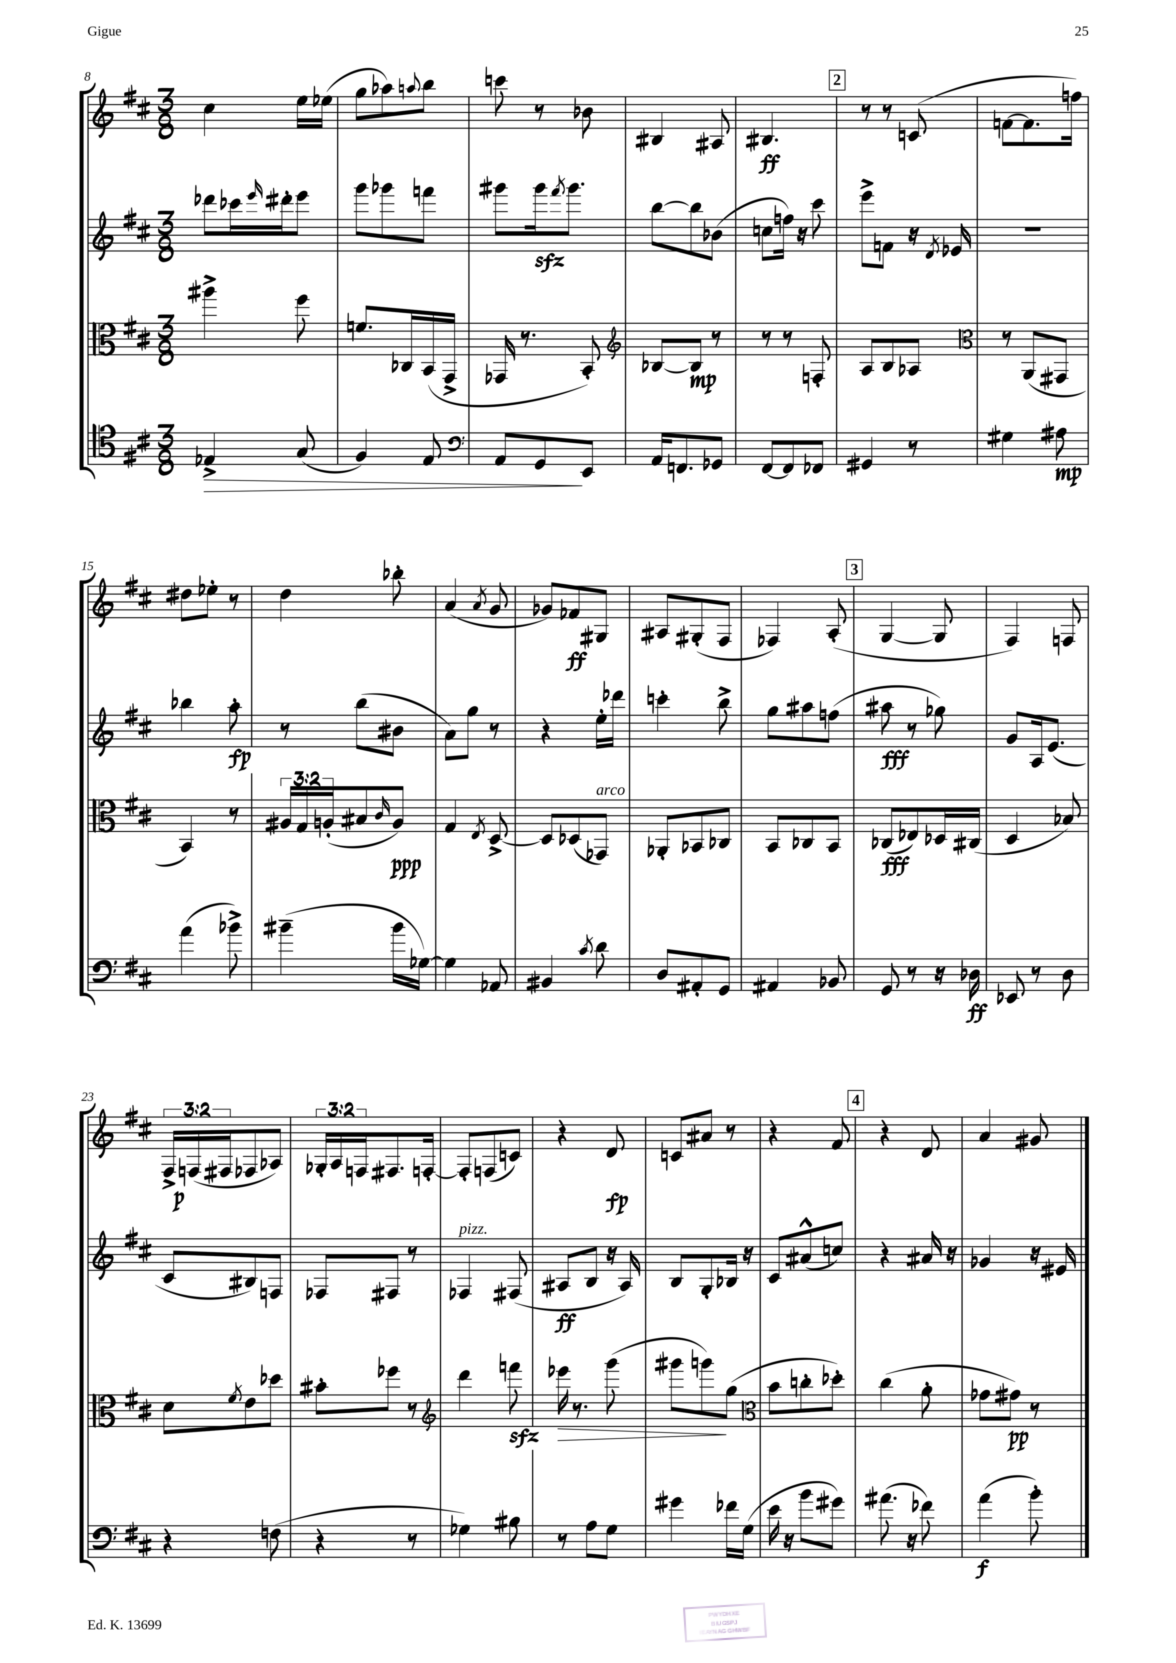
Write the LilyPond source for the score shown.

<<
\new StaffGroup <<
\new Staff = "s0" {
    \clef treble \key d \major \numericTimeSignature \time 3/8 \override Staff.TupletNumber.text = #tuplet-number::calc-fraction-text
    cis''4 e''16 ees''16( |
    g''8 aes''8) \appoggiatura { a''8 } b''8 |
    c'''8 r8 bes'8 |
    bis4 ais8 |
    bis4.\ff |
    \mark \markup { \box "2" } r8 r8 c'8( |
    f'8~ f'8. f''16) |
    dis''8 ees''8-. r8 |
    d''4 bes''8-. |
    a'4( \acciaccatura { a'8 } g'8 |
    ges'8) fes'8\ff gis8 |
    ais8 gis8-.( fis8 |
    fes4) a8-.( |
    \mark \markup { \box "3" } g4~ g8 |
    fis4) f8 |
    \tuplet 3/2 { fis16-> f16\p( fis16 } fes8 aes8) |
    \tuplet 3/2 { ges16-. a16 f16 } fis8. f16~-. |
    f8-. f8( c'8) |
    r4 d'8\fp |
    c'8 ais'8 r8 |
    r4 fis'8 |
    \mark \markup { \box "4" } r4 d'8 |
    a'4 gis'8 \bar "|." |
}
\new Staff = "s1" {
    \clef treble \key d \major \numericTimeSignature \time 3/8
    des'''8 ces'''16 \grace { e'''16 } dis'''16-. e'''8 |
    g'''8 ges'''8 f'''8 |
    gis'''8 gis'''16\sfz \acciaccatura { fis'''8 } gis'''8. |
    b''8~ b''8 bes'8( |
    c''8 f''16) r16 cis'''8 |
    \mark \markup { \box "2" } e'''8-> f'8 r16 \acciaccatura { d'8 } ees'16 |
    R4. |
    bes''4 a''8-.\fp |
    r8 b''8( bis'8 |
    a'8) g''8 r8 |
    r4 e''16-. des'''16 |
    c'''4-. b''8-> |
    g''8 ais''8 f''8( |
    \mark \markup { \box "3" } ais''8\fff r8 ges''8) |
    g'8 a16 e'8.( |
    cis'8 bis8) f8 |
    fes8 fis8 r8 |
    fes4^\markup { \italic "pizz." } fis8( |
    ais8\ff b8 r16 ais16) |
    b8 g8-. bes16 r16 |
    cis'8 ais'8-^( c''8) |
    \mark \markup { \box "4" } r4 ais'16 r16 |
    ges'4 r16 eis'16 \bar "|." |
}
\new Staff = "s2" {
    \clef alto \key d \major \numericTimeSignature \time 3/8 \override Staff.TupletNumber.text = #tuplet-number::calc-fraction-text
    ais''4-> fis''8 |
    f'8. ces16 b,16( g,16-> |
    ges,16 r8. b,8-.) |
    \clef treble bes8~ bes8\mp r8 |
    r8 r8 f8-. |
    \mark \markup { \box "2" } a8 b8 aes8 |
    \clef alto r8 a,8( gis,8 |
    b,4) r8 |
    \tuplet 3/2 { ais16 g16 a16-.( } bis8 \grace { cis'16 } a8\ppp) |
    g4 \acciaccatura { e8 } d8~-> |
    d8 des8( ges,8^\markup { \italic "arco" }) |
    aes,8-. bes,8 ces8 |
    b,8 ces8 b,8 |
    \mark \markup { \box "3" } ces8\fff( ees8) des16 cis16( |
    d4 bes8) |
    d'8 \acciaccatura { fis'8 } e'8 des''8 |
    bis'8-. fes''8 r8 |
    \clef treble d'''4 f'''8\sfz |
    ees'''16\> r8. g'''8( |
    gis'''8 g'''8\!) g''8( |
    \clef alto b'8 c''8-. des''8-.) |
    \mark \markup { \box "4" } cis''4( a'8-. |
    ges'8 gis'8\pp) r8 \bar "|." |
}
\new Staff = "s3" {
    \clef tenor \key d \major \numericTimeSignature \time 3/8
    ees4->\> g8( |
    fis4) e8 |
    \clef bass a,8 g,8\! e,8 |
    a,16 f,8. ges,8 |
    fis,8~ fis,8 fes,8 |
    \mark \markup { \box "2" } gis,4 r8 |
    gis4 ais8\mp |
    a'4( bes'8->) |
    bis'4--( bis'16 ges16~) |
    ges4 aes,8 |
    bis,4 \acciaccatura { cis'8 } d'8 |
    d8 ais,8-. g,8 |
    ais,4 bes,8 |
    \mark \markup { \box "3" } g,8 r8 r16 des16\ff |
    ees,8 r8 d8 |
    r4 f8( |
    r4 r8 |
    ges4) bis8 |
    r8 a8 g8 |
    gis'4 fes'16 g16( |
    e'16 r16 b'8 gis'8) |
    \mark \markup { \box "4" } ais'8.( r16 fes'8) |
    a'4\f( b'8-.) \bar "|." |
}
>>
>>
\layout { \context { \Score currentBarNumber = #8 } }
